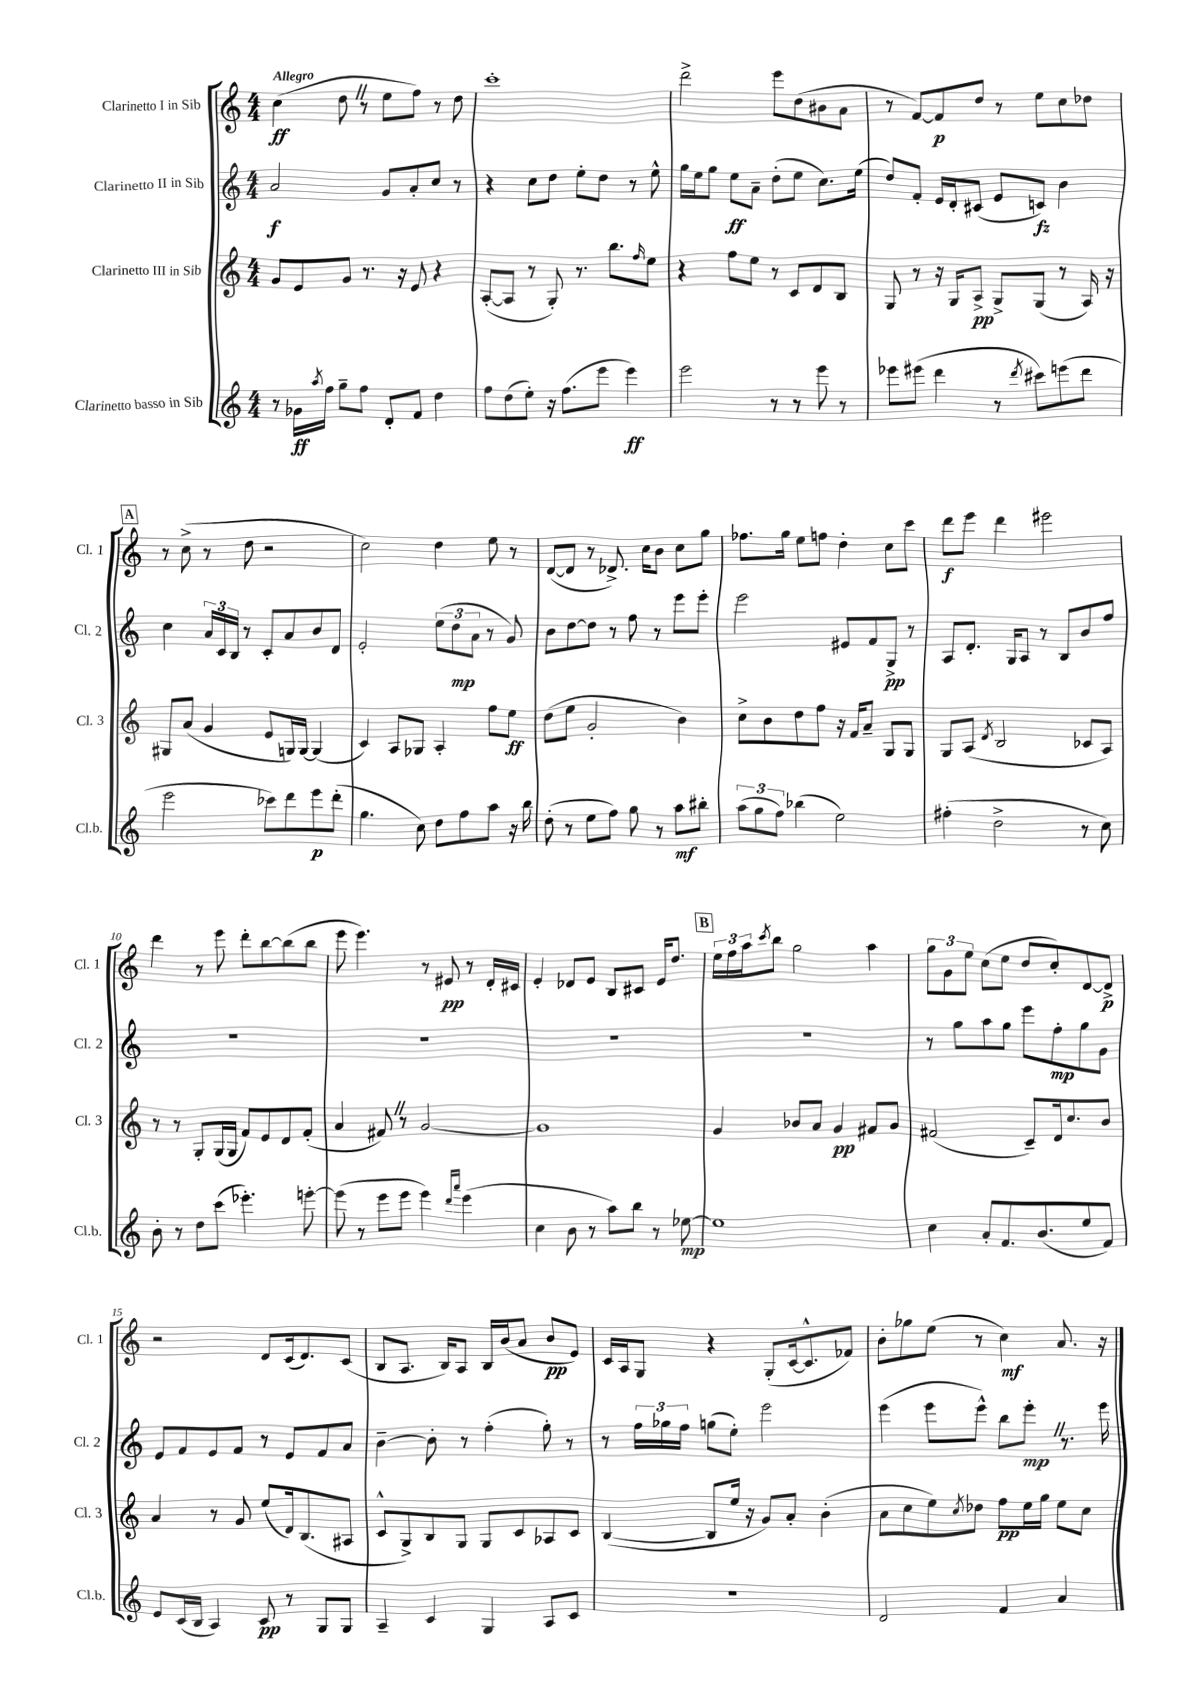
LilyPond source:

<<
\new StaffGroup <<
\new Staff = "s0" \with { instrumentName = "Clarinetto I in Sib" shortInstrumentName = "Cl. 1" } {
    \clef treble \key c \major \numericTimeSignature \time 4/4 \tempo "Allegro"
    c''4\ff( d''8 \once \override BreathingSign.text = \markup { \musicglyph "scripts.caesura.straight" } \breathe r8 e''8 f''8) r8 d''8 |
    c'''1-. |
    d'''2-> e'''8 d''8( bis'8 a'8 |
    r8 f'8~) f'8\p d''8 r8 e''8 c''8 des''8 |
    \mark \markup { \box "A" } r8 c''8->( r8 d''8 r2 |
    c''2) d''4 e''8 r8 |
    d'8~( d'8 r8 des'8.->) c''16 b'8 c''8 g''8 |
    fes''8. g''16 e''8 f''8 d''4-. c''8 c'''8 |
    d'''8\f e'''8 d'''4 eis'''2 |
    d'''4 r8 e'''8 d'''8-. b''8~ b''8( b''8 |
    e'''8 e'''4.) r8 eis'8\pp r8 d'16-. cis'16 |
    e'4-. des'8 e'8 b8 cis'8 e'16 d''8. |
    \mark \markup { \box "B" } \tuplet 3/2 { e''16 f''16 a''16 } \acciaccatura { c'''8 } b''8 g''2 a''4 |
    \tuplet 3/2 { g''8 g'8 e''8 } c''8( e''8 d''8 c''8-.) d'8~ d'8->\p |
    r2 d'8 c'16( d'8.) c'8( |
    b8 a8. b16) a8 b16 b'16( a'8 b'8\pp e'8) |
    c'16 a16 g8 r4 g8-.( c'16~ c'8.-^ fes'8) |
    b'8-. ges''8 e''8( r8 c''4\mf) a'8. r16 \bar "|." |
}
\new Staff = "s1" \with { instrumentName = "Clarinetto II in Sib" shortInstrumentName = "Cl. 2" } {
    \clef treble \key c \major \numericTimeSignature \time 4/4
    a'2\f g'8 a'8-. c''8 r8 |
    r4 c''8 d''8 e''8-. d''8 r8 e''8-^ |
    g''16 e''16 g''8 e''8\ff a'8-- d''8-.( e''8 c''8.) e''16( |
    d''8) f'8-. e'16 d'16-. cis'8( e'8 c'8\fz) b'4 |
    \mark \markup { \box "A" } c''4 \tuplet 3/2 { a'16 c'16 b16 } r8 c'8-. a'8 b'8 d'8 |
    e'2-. \tuplet 3/2 { e''8( d''8\mp a'8 } r8 g'8) |
    b'8 d''8~ d''8 r8 f''8 r8 e'''8 e'''8-. |
    e'''2 eis'8 f'8 g8->\pp r8 |
    a8 d'8.-. g16 a8 r8 b8 b'8 f''8 |
    R1 |
    R1 |
    R1 |
    \mark \markup { \box "B" } R1 |
    r8 g''8 a''8 g''8 e'''8 f''8-.\mp g''8 g'8 |
    e'8 f'8 e'8 f'8 r8 e'8 f'8 a'8 |
    b'4~-- b'8-. r8 f''4-.( g''8-.) r8 |
    r8 \tuplet 3/2 { f''16 ges''16 f''16 } g''8( e''8-.) e'''2 |
    e'''4( e'''8 e'''8-^) b''8 e'''8-.\mp \once \override BreathingSign.text = \markup { \musicglyph "scripts.caesura.straight" } \breathe r8. e'''16 \bar "|." |
}
\new Staff = "s2" \with { instrumentName = "Clarinetto III in Sib" shortInstrumentName = "Cl. 3" } {
    \clef treble \key c \major \numericTimeSignature \time 4/4
    g'8 e'8 g'8 r8. r16 e'8 r4 |
    a8~-.( a8 r8 g8-.) r8. b''8. \grace { f''16 } e''8 |
    r4 f''8 e''8 r8 c'8 d'8 b8 |
    g8 r8 r16 g16 a8->\pp g8-> g8( r8 a16) r16 |
    \mark \markup { \box "A" } gis8 a'8( g'4 e'8 g16) g16~ g4( |
    c'4) a8 ges8 a4-. f''8 e''8\ff |
    d''8( e''8 g'2-. b'4) |
    c''8-> b'8 d''8 f''8 r16 f'16 a'8-- g8 g8 |
    g8 a8( \acciaccatura { d'8 } b2 ces'8 a8) |
    r8 r8 g8-. g16( g16 f'8) e'8 d'8 f'8-.( |
    a'4 fis'8) \once \override BreathingSign.text = \markup { \musicglyph "scripts.caesura.straight" } \breathe r8 g'2~ |
    g'1 |
    \mark \markup { \box "B" } g'4 bes'8 a'8 g'4\pp fis'8 g'8 |
    fis'2( c'8--) d'16 c''8. b'8 |
    a'4 r8 g'8 e''8( d'16) b8.( ais8 |
    c'8-^ g8->) b8 g8 g8 c'8 aes8 c'8 |
    b4~( b8 e''16 r16 g'8) a'8-. b'4-.( |
    a'8 c''8 e''8) \acciaccatura { c''8 } des''8 f''8\pp e''16 g''16 e''8 c''8 \bar "|." |
}
\new Staff = "s3" \with { instrumentName = "Clarinetto basso in Sib" shortInstrumentName = "Cl.b." } {
    \clef treble \key c \major \numericTimeSignature \time 4/4
    r8 ges'16\ff \acciaccatura { a''8 } f''16 g''8-- f''8 d'8-. f'8 d''4 |
    f''8 d''8( e''8-.) r16 f''8.( e'''8 e'''4\ff) |
    e'''2 r8 r8 e'''8 r8 |
    ees'''8 eis'''8( d'''4 r8 \acciaccatura { d'''8 } cis'''8) e'''8( d'''8 |
    \mark \markup { \box "A" } e'''2 ces'''8) d'''8 e'''8\p d'''8-.( |
    g''4. c''8) d''8 f''8 a''8 r16 b''16 |
    d''8-.( r8 e''8 f''8) g''8 r8 a''8\mf bis''8-. |
    \tuplet 3/2 { a''8( g''8 f''8) } bes''4( e''2) |
    fis''4-.( d''2-> r8 c''8) |
    b'8-. r8 d''8 c'''8( ees'''4.-.) e'''8~-. |
    e'''8( r8 e'''8 e'''8 e'''4) \grace { d'''16 a'''16 } e'''4( |
    c''4 b'8 r8 a''8) b''8 r8 ees''8~\mp |
    \mark \markup { \box "B" } ees''1 |
    c''4 a'8-. f'8. b'8.( e''8 f'8) |
    e'8 c'16( b16 a4) c'8\pp r8 g8 g8 |
    a4-- c'4 g4 a8 c'8 |
    R1 |
    d'2 f'4 a'4 \bar "|." |
}
>>
>>
